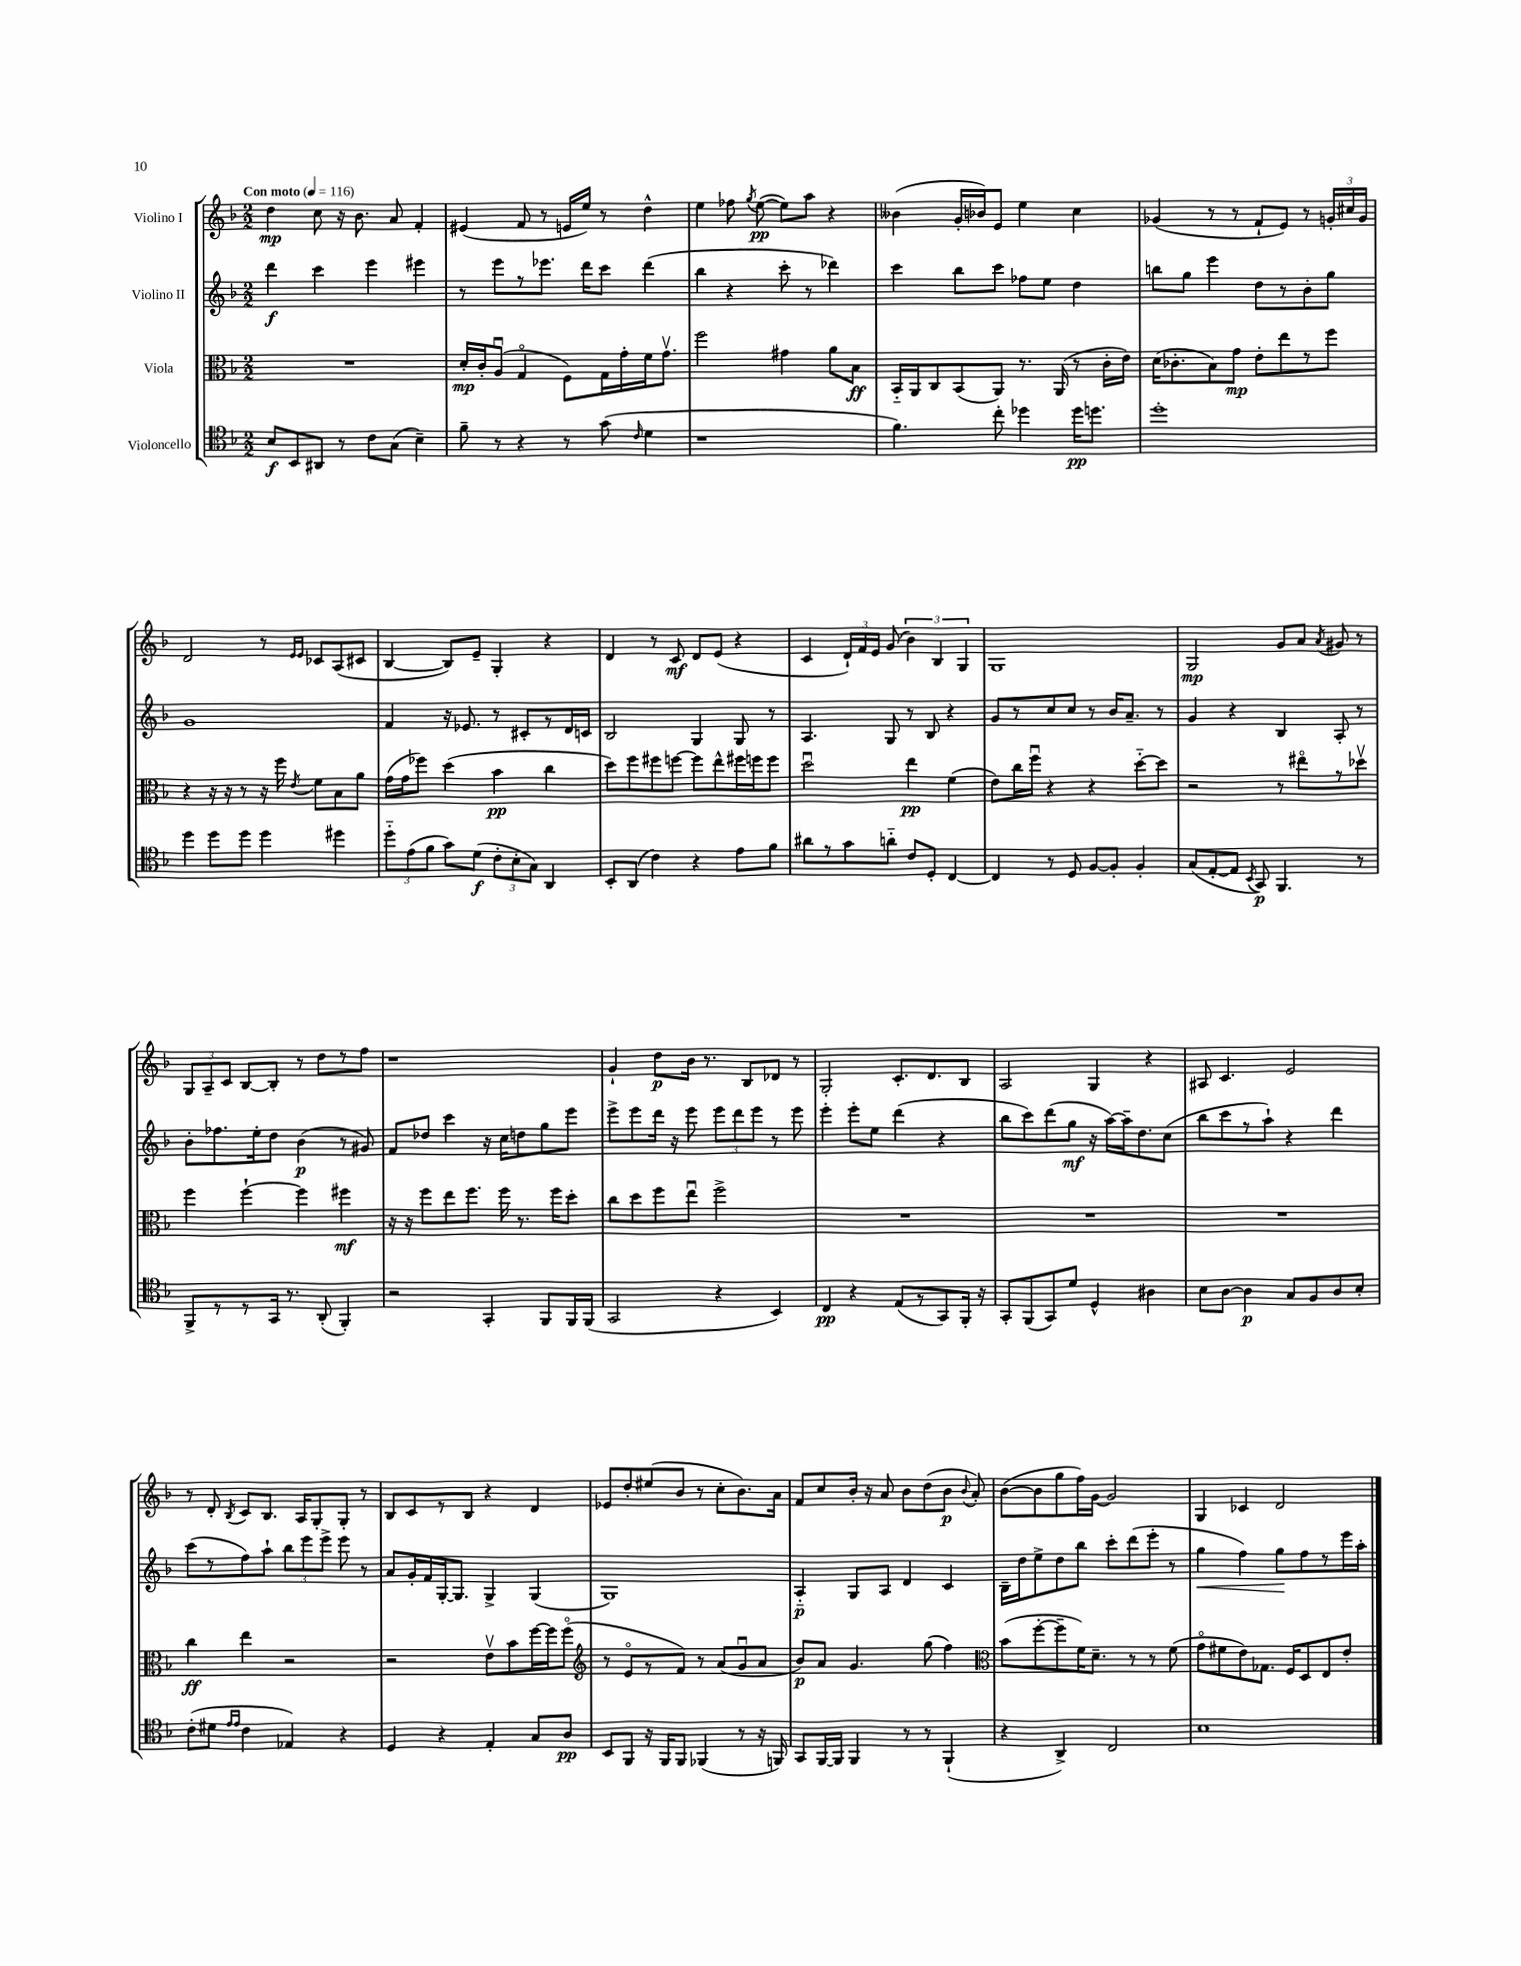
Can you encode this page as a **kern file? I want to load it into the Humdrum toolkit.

**kern	**dynam	**kern	**dynam	**kern	**dynam	**kern	**dynam
*part4	*part4	*part3	*part3	*part2	*part2	*part1	*part1
*staff4	*staff4	*staff3	*staff3	*staff2	*staff2	*staff1	*staff1
*I"Violoncello	*	*I"Viola	*	*I"Violino II	*	*I"Violino I	*
*clefC4	*	*clefC3	*	*clefG2	*	*clefG2	*
*k[b-]	*	*k[b-]	*	*k[b-]	*	*k[b-]	*
*M2/2	*	*M2/2	*	*M2/2	*	*M2/2	*
*MM116	*	*MM116	*	*MM116	*	*MM116	*
=1	=1	=1	=1	=1	=1	=1	=1
!	!	!	!	!	!	!LO:TX:a:B:t=Con moto	!
8B-/L	f	1r	.	4ddd\	f	4dd\	mp
8BB-/	.	.	.	.	.	.	.
8AA#X/J	.	.	.	4ccc\	.	8cc\	.
8r	.	.	.	.	.	16r	.
.	.	.	.	.	.	8.b-\	.
8c\L	.	.	.	4eee\	.	.	.
(8G\J	.	.	.	.	.	8a/	.
4B-~\)	.	.	.	4eee#X\	.	4f'/	.
=2	=2	=2	=2	=2	=2	=2	=2
8f~\	.	16d'/LL	mp	8r	.	(4e#X/	.
.	.	16c'/J	.	.	.	.	.
8r	.	(8Au/J	.	8eee\L	.	.	.
4r	.	4G/	.	8r	.	8f/	.
.	.	.	.	8.eee-X\J	.	8r	.
8r	.	8F\L)	.	.	.	16en/LL	.
.	.	.	.	16ddd\KL	.	16ee/JJ)	.
(8g\	.	16G\L	.	8ccc\J	.	8r	.
.	.	16g'\	.	.	.	.	.
16qqc/	.	.	.	.	.	.	.
4d\	.	16f\J	.	(4ddd\	.	4dd^^\	.
.	.	8.gv\J	.	.	.	.	.
=3	=3	=3	=3	=3	=3	=3	=3
1r	.	2ff\	.	4bb-\	.	4ee\	.
.	.	.	.	4r	.	8ff-X\	.
.	.	.	.	.	.	8qgg/	.
.	.	.	.	.	.	([8ee\	pp
.	.	4g#X\	.	8ccc'\	.	8ee\L])	.
.	.	.	.	8r	.	8aa\J	.
.	.	8a\L	.	4ddd-X\)	.	4r	.
.	.	8B-\J	ff	.	.	.	.
=4	=4	=4	=4	=4	=4	=4	=4
4.f\)	.	16BB-/LL	.	4ccc\	.	(4b--X\	.
.	.	16AA/J	.	.	.	.	.
.	.	8C/	.	.	.	.	.
.	.	(8BB-/	.	8bb-\L	.	16g'/LL	.
.	.	.	.	.	.	16b-X/J)	.
8cc'\	.	8AA/J)	.	8ccc\J	.	8e/J	.
4dd-X\	.	8.r	.	8ff-X\L	.	4ee\	.
.	.	.	.	8ee\J	.	.	.
.	.	(16AA/	.	.	.	.	.
16dd-\KL	pp	8r	.	4dd\	.	4cc\	.
8.ddn\J	.	.	.	.	.	.	.
.	.	16c'\LL	.	.	.	.	.
.	.	16e\JJ)	.	.	.	.	.
=5	=5	=5	=5	=5	=5	=5	=5
1dd'	.	(16d\KL	.	8bbn\L	.	(4g-X/	.
.	.	8.c-X'\	.	.	.	.	.
.	.	.	.	8gg\J	.	.	.
.	.	8B-\)	.	4eee\	.	8r	.
.	.	8g\J	mp	.	.	8r	.
.	.	8e'\L	.	8dd\L	.	8f`/L	.
.	.	8ee\	.	8r	.	8e/J)	.
.	.	8r	.	8b-'\	.	8r	.
.	.	8ff\J	.	8gg\J	.	24gn'/LL	.
.	.	.	.	.	.	24cc#X/	.
.	.	.	.	.	.	24g/JJ	.
!!LO:LB:g=z
=6	=6	=6	=6	=6	=6	=6	=6
4dd\	.	4r	.	1g	.	2d/	.
8dd\L	.	16r	.	.	.	.	.
.	.	16r	.	.	.	.	.
8dd\J	.	8r	.	.	.	.	.
4dd\	.	16r	.	.	.	8r	.
.	.	16ff\	.	.	.	.	.
.	.	.	.	.	.	16qqe/LL	.
.	.	8qe/	.	.	.	16qqe/JJ	.
.	.	8f\L	.	.	.	8c-X/L	.
4dd#X\	.	8B-\	.	.	.	(8A/	.
.	.	8a\J	.	.	.	8c#X/J	.
=7	=7	=7	=7	=7	=7	=7	=7
12dd\L	.	(16g\LL	.	4f/	.	[4B-/	.
.	.	16g\J	.	.	.	.	.
(12e\	.	.	.	.	.	.	.
.	.	8ff-X\J)	.	.	.	.	.
12f\J	.	.	.	.	.	.	.
8g\L)	.	(4dd\	.	16r	.	8B-/L])	.
.	.	.	.	8.e-X/	.	.	.
(8d\J	f	.	.	.	.	8e~/J	.
12c'\L	.	4b-\	pp	8r	.	4G'/	.
12B-'\	.	.	.	.	.	.	.
.	.	.	.	8c#X'/L	.	.	.
12G\J)	.	.	.	.	.	.	.
4AA/	.	4cc\	.	8r	.	4r	.
.	.	.	.	16d/L	.	.	.
.	.	.	.	16cn/JJ	.	.	.
=8	=8	=8	=8	=8	=8	=8	=8
8BB-'/L	.	8dd\L)	.	2B-/	.	4d/	.
(8AA/J	.	8ff\	.	.	.	.	.
4c\)	.	8ff#X\	.	.	.	8r	.
.	.	[8ffn\J	.	.	.	8c/	mf
4r	.	8ff\L]	.	4G/	.	8d/L	.
.	.	8ee^^\	.	.	.	(8e/J	.
8e\L	.	16ff#X\L	.	8G/	.	4r	.
.	.	16ffn\J	.	.	.	.	.
8f\J	.	8ff\J	.	8r	.	.	.
=9	=9	=9	=9	=9	=9	=9	=9
8a#X\L	.	2ddu\	.	4.A/	.	4c/	.
8r	.	.	.	.	.	.	.
8g\	.	.	.	.	.	24d`/LL)	.
.	.	.	.	.	.	24f/	.
.	.	.	.	.	.	24e/JJ	.
8an\J	.	.	.	8G/	.	(8g/	.
8c/L	.	4ee\	pp	8r	.	6b-\)	.
8D'/J	.	.	.	8B-/	.	.	.
.	.	.	.	.	.	6B-/	.
[4C/	.	(4f\	.	4r	.	.	.
.	.	.	.	.	.	6G/	.
=10	=10	=10	=10	=10	=10	=10	=10
4C/]	.	8e\L)	.	8g/L	.	1G	.
.	.	16cc\L	.	8r	.	.	.
.	.	16ffu\JJ	.	.	.	.	.
8r	.	4r	.	8cc/	.	.	.
8D/	.	.	.	8cc/J	.	.	.
[8F/L	.	4r	.	8r	.	.	.
8F'/J]	.	.	.	16b-/KL	.	.	.
.	.	.	.	8.a~/J	.	.	.
4F'/	.	[8dd\L	.	.	.	.	.
.	.	8dd\J]	.	8r	.	.	.
=11	=11	=11	=11	=11	=11	=11	=11
(8G/L	.	2r	.	4g/	.	2G/	mp
[8E'/	.	.	.	.	.	.	.
8E/J]	.	.	.	4r	.	.	.
8qBB-/	.	.	.	.	.	.	.
8GG/)	p	.	.	.	.	.	.
4.FF/	.	8r	.	4B-/	.	8g/L	.
.	.	8ee#X\L	.	.	.	8a/J	.
.	.	.	.	.	.	8qa/	.
.	.	8r	.	8A'/	.	8g#X/	.
8r	.	8dd-Xv\J	.	8r	.	8r	.
!!LO:LB:g=z
=12	=12	=12	=12	=12	=12	=12	=12
8FF^/L	.	4ff\	.	8b-'\L	.	12G/L	.
.	.	.	.	.	.	12A~/	.
8r	.	.	.	8.ff-X\	.	.	.
.	.	.	.	.	.	12c/J	.
8r	.	[4ff`\	.	.	.	[8B-/L	.
.	.	.	.	16ee'\k	.	.	.
16GG/Jk	.	.	.	8dd\J	.	8B-'/J]	.
8.r	.	.	.	.	.	.	.
.	.	4ff\]	.	(4b-\	p	8r	.
(8AA'/	.	.	.	.	.	8dd\L	.
4FF'/)	.	4ff#X\	mf	8r	.	8r	.
.	.	.	.	8g#X/)	.	8ff\J	.
=13	=13	=13	=13	=13	=13	=13	=13
2r	.	16r	.	8f/L	.	1r	.
.	.	16r	.	.	.	.	.
.	.	8ff\L	.	8dd-X/J	.	.	.
.	.	8ee\	.	4ccc\	.	.	.
.	.	8.ff\J	.	.	.	.	.
4GG'/	.	.	.	16r	.	.	.
.	.	16ff\	.	16cc\KL	.	.	.
.	.	8.r	.	8ddn\	.	.	.
8FF/L	.	.	.	8gg\	.	.	.
.	.	16ff\KL	.	.	.	.	.
16FF/L	.	8dd'\J	.	8eee\J	.	.	.
(16FF/JJ	.	.	.	.	.	.	.
=14	=14	=14	=14	=14	=14	=14	=14
2GG/	.	8cc\L	.	8eee^\L	.	4g`/	.
.	.	8dd\	.	8eee\	.	.	.
.	.	8ff\	.	16ddd\Jk	.	8dd\L	p
.	.	.	.	16r	.	.	.
.	.	8eeu\J	.	8eee\	.	16b-\Jk	.
.	.	.	.	.	.	8.r	.
4r	.	2ff^\	.	12eee\L	.	.	.
.	.	.	.	12ddd\	.	.	.
.	.	.	.	.	.	8B-/L	.
.	.	.	.	12eee\J	.	.	.
4BB-/)	.	.	.	8r	.	8d-X/J	.
.	.	.	.	8eee\	.	8r	.
=15	=15	=15	=15	=15	=15	=15	=15
4C/	pp	1r	.	4eee'\	.	2G'/	.
4r	.	.	.	8eee'\L	.	.	.
.	.	.	.	8ee\J	.	.	.
(8E/L	.	.	.	(4ddd\	.	8.c'/L	.
8r	.	.	.	.	.	.	.
.	.	.	.	.	.	8.d/	.
8GG/)	.	.	.	4r	.	.	.
16FF'/Jk	.	.	.	.	.	8B-/J	.
16r	.	.	.	.	.	.	.
=16	=16	=16	=16	=16	=16	=16	=16
8GG'/L	.	1r	.	8bb-\L	.	2A/	.
(8FF/	.	.	.	8ccc\)	.	.	.
8GG/)	.	.	.	(8ddd\	.	.	.
8d/J	.	.	.	8gg\J	mf	.	.
4D^^/	.	.	.	16r	.	4G/	.
.	.	.	.	[16aa\LL)	.	.	.
.	.	.	.	16aa~\J]	.	.	.
.	.	.	.	8.dd\	.	.	.
4A#X\	.	.	.	.	.	4r	.
.	.	.	.	(8cc\J	.	.	.
=17	=17	=17	=17	=17	=17	=17	=17
8B-\L	.	1r	.	8bb-\L	.	8A#X/	.
[8A\J	.	.	.	8ccc\	.	4.c/	.
4A\]	p	.	.	8r	.	.	.
.	.	.	.	8aa`\J)	.	.	.
8G/L	.	.	.	4r	.	2e/	.
8F/	.	.	.	.	.	.	.
8A/	.	.	.	4ddd\	.	.	.
8B-'/J	.	.	.	.	.	.	.
!!LO:LB:g=z
=18	=18	=18	=18	=18	=18	=18	=18
(8c'\L	.	4cc\	ff	(8ccc\L	.	8r	.
8d#X\J	.	.	.	8r	.	8d'/	.
16qqe/LL	.	.	.	.	.	.	.
16qqe/JJ	.	.	.	.	.	8qB-/	.
4c\	.	4ee\	.	8ff\)	.	8c/L	.
.	.	.	.	8aa`\J	.	8.B-/J	.
4E-X/)	.	2r	.	12bb-\L	.	.	.
.	.	.	.	.	.	16A/KL	.
.	.	.	.	12eee\	.	.	.
.	.	.	.	.	.	8G'/	.
.	.	.	.	12eee^\J	.	.	.
4r	.	.	.	8eee\	.	8G'/J	.
.	.	.	.	8r	.	8r	.
=19	=19	=19	=19	=19	=19	=19	=19
4D/	.	2r	.	8a/L	.	8B-/L	.
.	.	.	.	16g'/L	.	8c/	.
.	.	.	.	16f/	.	.	.
4r	.	.	.	[16G'/J	.	8r	.
.	.	.	.	8.G/J]	.	.	.
.	.	.	.	.	.	8B-/J	.
4E'/	.	8ev\L	.	4G^/	.	4r	.
.	.	8b-\	.	.	.	.	.
8G/L	.	[16ff\L	.	(4G/	.	4d/	.
.	.	16ff\J]	.	.	.	.	.
8A/J	pp	(8ff\J	.	.	.	.	.
=20	=20	=20	=20	=20	=20	=20	=20
*	*	*clefG2	*	*	*	*	*
8BB-/L	.	8r	.	1G)	.	8e-X/L	.
8FF/J	.	8e/L	.	.	.	8dd'/	.
16r	.	8r	.	.	.	(8ee#X/	.
16FF/KL	.	.	.	.	.	.	.
8FF/J	.	8f/J)	.	.	.	8b-/J	.
(4FF-X/	.	8r	.	.	.	8r	.
.	.	(8a/L	.	.	.	8cc'\L	.
8r	.	8gu/	.	.	.	8.b-\)	.
16r	.	8a/J	.	.	.	.	.
16FFn/)	.	.	.	.	.	16a\Jk	.
=21	=21	=21	=21	=21	=21	=21	=21
8GG/L	.	8b-/L)	p	4A/	p	8f/L	.
[16FF/L	.	8a/J	.	.	.	8cc/	.
16FF/JJ]	.	.	.	.	.	.	.
4FF/	.	4.g/	.	8G/L	.	16b-'/Jk	.
.	.	.	.	.	.	16r	.
.	.	.	.	8A/J	.	8a/	.
8r	.	.	.	4d/	.	8b-\L	.
8r	.	(8gg\	.	.	.	(8dd\	.
(4FF`/	.	4ff\)	.	4c/	.	8b-\J	p
.	.	.	.	.	.	8qqb-/	.
.	.	.	.	.	.	8a'/)	.
=22	=22	=22	=22	=22	=22	=22	=22
*	*	*clefC3	*	*	*	*	*
4r	.	(8b-\L	.	16B-~\LL	.	([8b-\L	.
.	.	.	.	16dd\J	.	.	.
.	.	[8ff'\	.	8ee^\	.	8b-\]	.
4AA^/)	.	8ff~\]	.	8dd\	.	8gg\	.
.	.	16f\K)	.	8bb-\J	.	16ff\L)	.
.	.	8.d~\J	.	.	.	[16g\JJ	.
2C/	.	.	.	8ccc'\L	.	2g/]	.
.	.	8r	.	(8ddd\	.	.	.
.	.	8r	.	8eee'\J	.	.	.
.	.	(8f\	.	8r	.	.	.
=23	=23	=23	=23	=23	=23	=23	=23
!	!	!	!	!	!LO:HP:b	!	!
1B-	.	8g\L	.	4gg\	<	4G/	.
.	.	8f#X\	.	.	.	.	.
.	.	8e\)	.	4ff\)	.	4c-X/	.
.	.	8.G-X\J	.	.	.	.	.
.	.	.	.	8gg\L	.	2d/	.
.	.	16F/KL	.	.	.	.	.
.	.	8D/	.	8ff\	[	.	.
.	.	8E/	.	8r	.	.	.
.	.	8e'/J	.	16eee\L	.	.	.
.	.	.	.	16aa'\JJ	.	.	.
==	==	==	==	==	==	==	==
*-	*-	*-	*-	*-	*-	*-	*-
